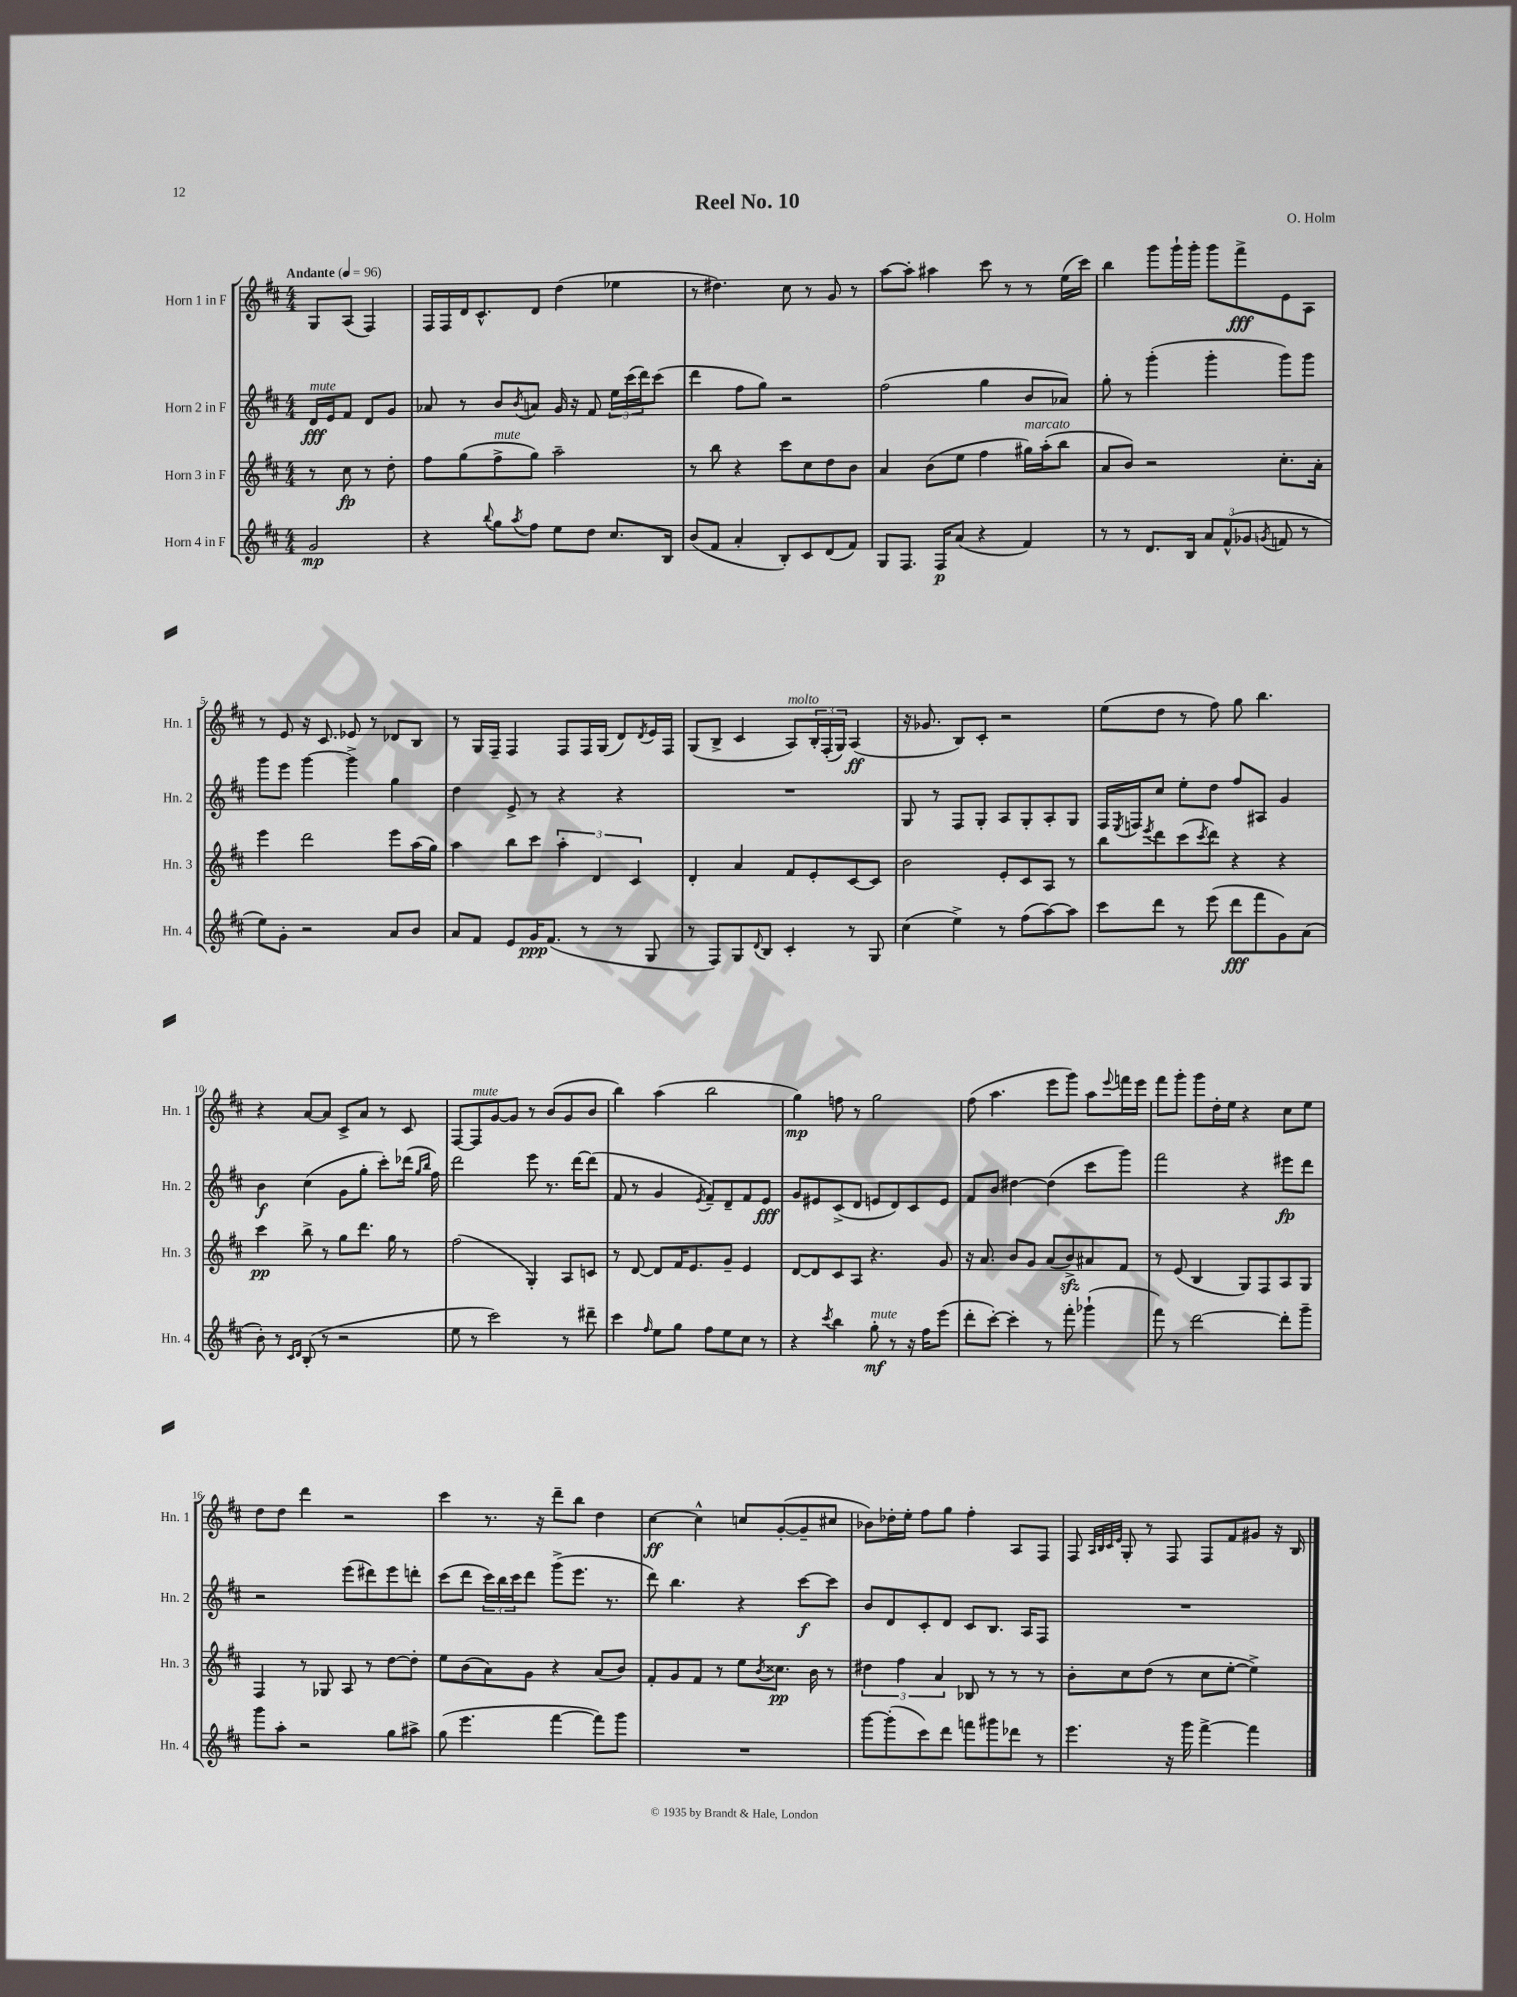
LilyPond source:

\header { title = "Reel No. 10" composer = "O. Holm" }
<<
\new StaffGroup <<
\new Staff = "s0" \with { instrumentName = "Horn 1 in F" shortInstrumentName = "Hn. 1" } {
    \clef treble \key d \major \numericTimeSignature \time 4/4 \partial 2 \tempo "Andante" 4 = 96
    g8 a8( fis4) |
    fis16 fis16 d'16 cis'8.-^ d'8 d''4( ees''4 |
    r8 dis''4.) cis''8 r8 g'8 r8 |
    a''8~ a''8-. ais''4 cis'''8 r8 r8 e''16( cis'''16) |
    b''4 g'''8 g'''16-! g'''16-. g'''8 fis'''8->\fff e'8 a8 |
    r8 e'8 r16 cis'8. ees'8 r8 des'8 b8 |
    r8 g16 fis16-- fis4 fis8 fis16 g16( d'8) \acciaccatura { d'8 } e'16 fis16 |
    g8( b8-> cis'4 a8^\markup { \italic "molto" }) \tuplet 3/2 { b16-. fis16-.( g16) } a4\ff( |
    r16 ges'8. b8) cis'8-. r2 |
    e''8( d''8 r8 fis''8) g''8 b''4. |
    r4 a'8~ a'8 cis'8-> a'8 r8 cis'8 |
    fis8~ fis8^\markup { \italic "mute" } g'8~ g'8 r8 b'8( g'8 b'8 |
    b''4) a''4( b''2 |
    g''4\mp) f''8 r8 g''2 |
    fis''8( a''4. e'''8 g'''8) a''8 \appoggiatura { e'''8 } f'''16 e'''16 |
    fis'''8 g'''8-. g'''8 d''16-. e''16 r4 cis''8 e''8 |
    d''8 d''8 d'''4 r2 |
    cis'''4 r8. r16 d'''8-- b''8 d''4 |
    cis''4~\ff cis''4-^ c''8 g'8~-.( g'8-- cis''8 |
    bes'8) des''16-. e''16-. fis''8 g''8 fis''4-. a8 fis8 |
    fis8 \grace { a32 b32 cis'32 e'32 } g8-. r8 fis8 fis8 fis'8 gis'8 r16 b16 \bar "|." |
}
\new Staff = "s1" \with { instrumentName = "Horn 2 in F" shortInstrumentName = "Hn. 2" } {
    \clef treble \key d \major \numericTimeSignature \time 4/4 \partial 2
    d'16\fff^\markup { \italic "mute" } e'16 fis'8 d'8 g'8 |
    aes'8 r8 b'8 \acciaccatura { b'8 } a'8 g'16 r16 fis'8 \tuplet 3/2 { e''16 cis'''16( d'''16) } cis'''8( |
    d'''4 fis''8 g''8) r2 |
    fis''2( g''4 b'8 aes'8) |
    g''8-. r8 g'''4-.( g'''4-. g'''8) g'''8 |
    g'''8 e'''8 g'''4~ g'''4-> g''4 |
    d''4 e'8-> r8 r4 r4 |
    R1 |
    g8 r8 fis8 g8-. a8 g8-. a8-. g8 |
    fis16 \acciaccatura { e8 } f16 cis''8 e''8-. d''8 fis''8 ais8 g'4 |
    b'4\f cis''4( g'8 g''8-. cis'''8-.) des'''16( \grace { g''16 b''16 } fis''16) |
    d'''2 e'''8 r8. d'''16~ d'''8( |
    fis'8 r8 g'4 \acciaccatura { e'8 } fis'8--) d'8-- fis'8 e'8\fff |
    g'8 eis'8 cis'8->( d'8 e'8 d'8) cis'8 e'8 |
    fis'8 b'8 dis''4~ dis''4( cis'''8 g'''8) |
    fis'''2 r4 eis'''8\fp d'''8 |
    r2 e'''8( dis'''8) e'''8 d'''8-. |
    cis'''8( d'''8 \tuplet 3/2 { cis'''16) b''16 cis'''16 } d'''8 g'''8->( e'''8. r8. |
    d'''8) b''4. r4 cis'''8~\f cis'''8 |
    b'8 d'8 cis'8-. d'8 cis'8 b8. a16 fis8 |
    R1 \bar "|." |
}
\new Staff = "s2" \with { instrumentName = "Horn 3 in F" shortInstrumentName = "Hn. 3" } {
    \clef treble \key d \major \numericTimeSignature \time 4/4 \partial 2
    r8 cis''8\fp r8 d''8-. |
    fis''8 g''8( fis''8->^\markup { \italic "mute" } g''8) a''2-- |
    r8 b''8 r4 cis'''8 cis''8 d''8 b'8 |
    a'4 b'8( e''8 fis''4 gis''16^\markup { \italic "marcato" }) a''16-.( b''8 |
    a'8 b'8) r2 cis''8.-. a'16-. |
    e'''4 d'''2 e'''8 a''16( g''16) |
    a''4 b''8 cis'''8 \tuplet 3/2 { a''4-. d'4 cis'4 } |
    d'4-. a'4 fis'8 e'8-. cis'8~ cis'8 |
    b'2 e'8-. cis'8 a8 r8 |
    b''8 \acciaccatura { e'''8 } d'''8 cis'''8( \acciaccatura { cis'''8 } d'''8) r4 r4 |
    cis'''4\pp b''8-> r8 g''8 d'''8. g''16 r8 |
    fis''2( g4-.) a8 c'8 |
    r8 d'8~ d'8 fis'16 e'8. g'8-- e'4 |
    d'8~ d'8 cis'8 a8 r4. g'8 |
    r16 a'8. b'8 g'8 a'8( b'8->\sfz) ais'8 fis'8 |
    r8 e'8( b4 g8) fis8 a8 g8 |
    fis4 r8 ges8 a8 r8 d''8~ d''8-. |
    e''8 b'8( a'8) g'8 r4 a'8( b'8) |
    fis'8-. g'8 fis'8 r8 e''8 \acciaccatura { b'8 } cisis''8.\pp b'16 r8 |
    \tuplet 3/2 { dis''4 fis''4 a'4 } bes8 r8 r8 r8 |
    b'8-. cis''8 d''8( r8 cis''8 e''8~-. e''4->) \bar "|." |
}
\new Staff = "s3" \with { instrumentName = "Horn 4 in F" shortInstrumentName = "Hn. 4" } {
    \clef treble \key d \major \numericTimeSignature \time 4/4 \partial 2
    g'2\mp |
    r4 \appoggiatura { b''8 } g''8 \acciaccatura { a''8 } fis''8 e''8 d''8 cis''8. b16 |
    b'8( fis'8 a'4-. b8-.) cis'8 d'8( fis'8) |
    g8 fis8. fis16\p a'8( r4 fis'4) |
    r8 r8 d'8. b16 \tuplet 3/2 { a'8 fis'8-^( ges'8 } \acciaccatura { g'8 } f'8 r8 |
    e''8) g'8-. r2 a'8 b'8 |
    a'8 fis'8 e'8 g'16\ppp fis'8.( r8 r8 g8 |
    r8 fis8) g8 \appoggiatura { d'8 } b8 cis'4-. r8 g8 |
    cis''4( e''4->) r8 fis''8( a''8~) a''8 |
    cis'''8 d'''8 r8 e'''8( d'''8\fff fis'''8 g'8) a'8( |
    b'8-.) r8 \grace { cis'16 d'16 } b8-.( r8 r2 |
    e''8 r8 cis'''2) r8 dis'''8-- |
    cis'''4 \grace { fis''16 } e''8 g''8 fis''8 e''8 cis''8 r8 |
    r4 \acciaccatura { cis'''8 } b''4 g''8-.\mf^\markup { \italic "mute" } r8 r16 fis''16 e'''8( |
    d'''8-. cis'''8~-.) cis'''4-. r8 fis'''8-. ges'''4-!( |
    fis'''8) r8 d'''2~ d'''8-. g'''8-- |
    g'''8 a''8-. r2 g''8 ais''8-> |
    g''8( e'''4. fis'''4~ fis'''8) g'''8 |
    R1 |
    g'''8~ g'''8-.( cis'''8) d'''8 f'''8 gis'''8 des'''8 r8 |
    e'''4. r16 g'''16 fis'''4~-> fis'''4 \bar "|." |
}
>>
>>
